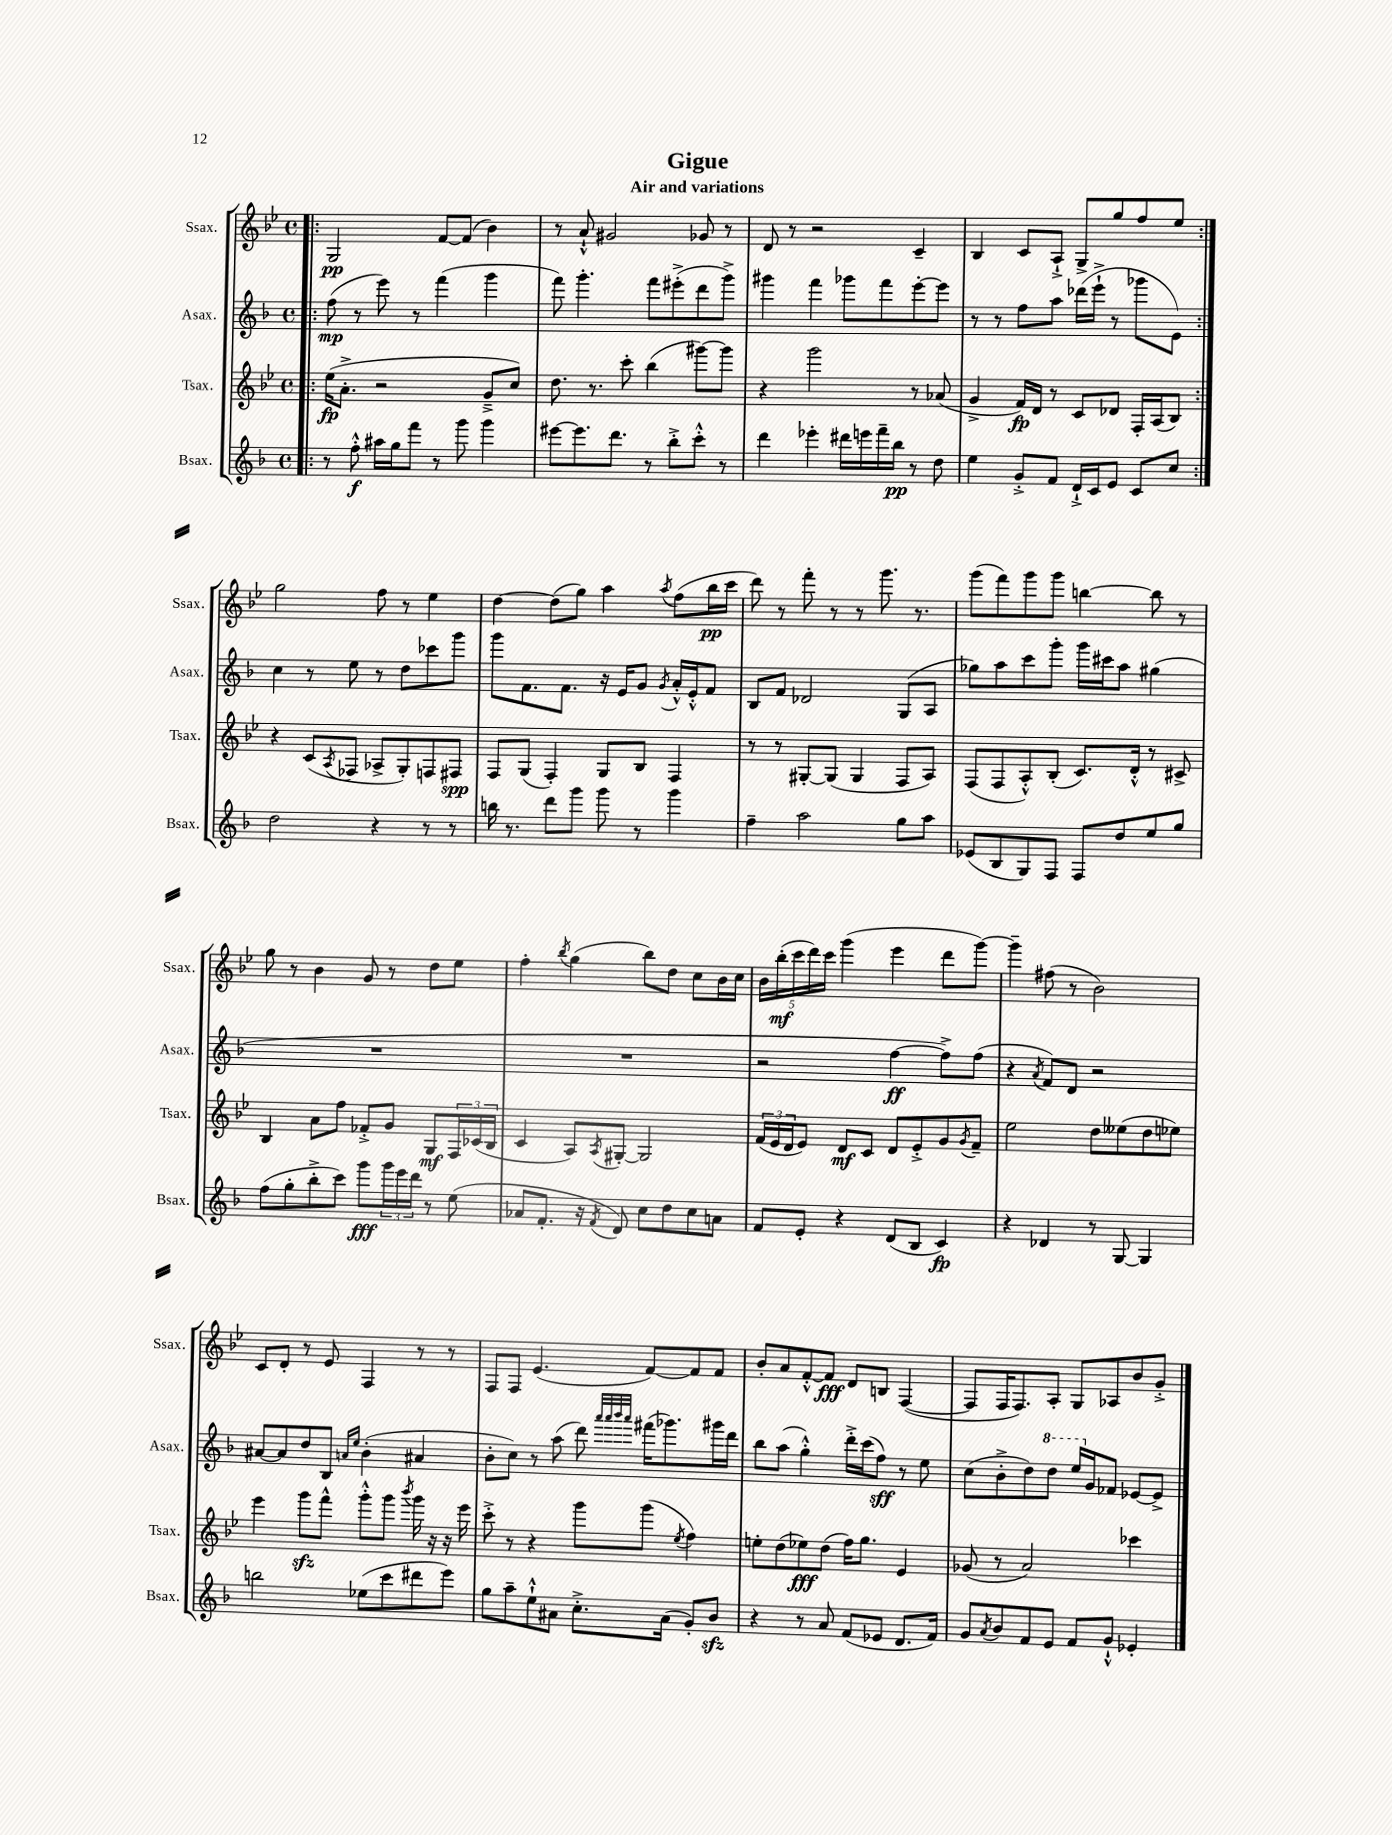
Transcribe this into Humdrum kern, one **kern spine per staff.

**kern	**kern	**kern	**kern
*staff4	*staff3	*staff2	*staff1
*clefG2	*clefG2	*clefG2	*clefG2
*k[b-]	*k[b-e-]	*k[b-]	*k[b-e-]
*M4/4	*M4/4	*M4/4	*M4/4
*met(c)	*met(c)	*met(c)	*met(c)
=!|:	=!|:	=!|:	=!|:
8r	(16ee-\LK	(8ff\	2G/
.	8.a'^\J	.	.
8ff'^^\	.	8r	.
16aa#\LL	2r	8eee\)	.
16gg\J	.	.	.
8fff\J	.	8r	.
8r	.	(4fff\	[8f/L
8ggg\	.	.	(8f/]J
4ggg\	8g~^/L	4ggg\	4b-\)
.	8cc/J)	.	.
=	=	=	=
[8eee#\L	8.dd\	8fff\)	8r
8.eee#\]	.	4.ggg'\	8a`^^/
.	8.r	.	.
.	.	.	2g#/
8.ddd\J	.	.	.
.	8ccc'\	.	.
8r	(4bb-\	8fff\L	.
8bb-'^\L	.	(8eee#'^\	.
8ccc'^^\J	[8ggg#\L)	8ddd\	8g-/
8r	8ggg#\]J	8ggg^\J)	8r
=	=	=	=
4ddd\	4r	4ggg#\	8d/
.	.	.	8r
4eee-'\	2ggg\	4fff\	2r
16ddd#\LL	.	8ggg-\L	.
16eee\	.	.	.
16fff~\	.	8fff\	.
16bb-\JJ	.	.	.
8r	8r	[8eee'\	4c~/
8dd\	(8a-/	8eee\]J	.
=	=	=	=
4ee\	4g^/	8r	4B-/
.	.	8r	.
8g'^/L	16f/LL)	8ff\L	8c/L
.	16d/JJ	.	.
8f/J	8r	8aa\J	8A`^/J
16d`^/LL	8c/L	(16ddd-\LL	8G^/L
16c/J	.	16eee`^\JJ	.
8e/J	8d-/J	8r	8gg/
8c/L	16F'/LL	8ggg-\L	8ff/
.	(16A/J	.	.
8cc/J	8B-/J)	8e\J)	8ee-/J
=:|!	=:|!	=:|!	=:|!
2dd\	4r	4cc\	2gg\
.	(8c/L	8r	.
.	8qA/	.	.
.	8F-/J	8ee\	.
4r	8A-^/L	8r	8ff\
.	8G'/)	8dd\L	8r
8r	8F/	8ccc-\	4ee-\
8r	8F#/J	8ggg\J	.
=	=	=	=
16bb\	8F/L	8ggg\L	[4dd\
8.r	.	.	.
.	(8G/J	8.f\	.
8ddd\L	4F'/)	.	(8dd\]L
.	.	8.f\J	.
8ggg\J	.	.	8gg\J)
8ggg\	8G/L	16r	4aa\
.	.	16e/LK	.
8r	8B-/J	8g/J	.
.	.	8qg/	8qaa/
4ggg\	4F/	16a'^^/LL	(8ff\L
.	.	16e'^^/J	.
.	.	8f/J	16bb-\L
.	.	.	16ccc\JJ
=	=	=	=
4ff~\	8r	8B-/L	8ddd\)
.	8r	8f/J	8r
2aa\	[8G#'/L	2d-/	8fff'\
.	(8G#/]J	.	8r
.	4G#/	.	8r
.	.	.	8.ggg\
8gg\L	8F/L	(8G/L	.
.	.	.	8.r
8aa\J	8A/J)	8A/J	.
=	=	=	=
(8e-/L	(8F/L	8gg-\L)	(8ggg\L
8B-/	8F/	8aa\	8fff\)
8G/)	8A'^^/)	8ccc\	8ggg\
8F/J	(8B-'/J	8ggg'\J	8ggg\J
8F/L	8.c/L)	16ggg\LL	[4bb\
.	.	16ccc#\J	.
8dd/	.	8aa\J	.
.	16d'^^/Jk	.	.
8ee/	8r	(4gg#\	8bb\]
8gg/J	8c#^/	.	8r
=	=	=	=
(8ff\L	4B-/	1r	8gg\
8gg'\	.	.	8r
8bb-'^\	8a\L	.	4b-\
8ccc\J)	8ff\J	.	.
8ggg\L	8f-'^/L	.	8g/
24ggg\L	8g/J	.	8r
24eee\	.	.	.
24ddd\JJ	.	.	.
8r	8G/L	.	8dd\L
(8ee\	24F/L	.	8ee-\J
.	(24c-/	.	.
.	24B-/JJ	.	.
=	=	=	=
8a-/L	4c/	1r	4ff'\
8.f'/J	.	.	.
.	.	.	8qbb-/
.	8A/L)	.	(4gg\
16r	.	.	.
8qf/	8qA/	.	.
8d/)	[8G#'/J	.	.
8cc\L	2G#/]	.	8bb-\L)
8dd\	.	.	8dd\J
8cc\	.	.	8cc\L
8a\J	.	.	16b-\L
.	.	.	16cc\JJ
=	=	=	=
8f/L	(24f/LL	2r	20b-\LL
.	24e-/	.	.
.	.	.	(20bb-'\
.	24d/J	.	.
.	.	.	20ccc\
8e'/J	8e-/J)	.	.
.	.	.	20ddd\)
.	.	.	20ccc\JJ
4r	8d/L	.	(4ggg\
.	8c/J	.	.
(8d/L	8d/L	[4ff\	4eee-\
8B-/J	8e-'^/	.	.
4c/)	8g/	8ff^\]L)	8ddd\L
.	8qg/	.	.
.	8f~/J	(8ff\J	[8ggg\J)
=	=	=	=
4r	2ee-\	4r	4ggg~\]
.	.	8qa/	.
4d-/	.	8f/L)	(8ff#\
.	.	8d/J	8r
8r	8dd\L	2r	2b-\)
[8G/	(8ee--\	.	.
4G/]	8dd\	.	.
.	8ee-\J)	.	.
=	=	=	=
2bb\	4eee-\	[8a#/L	8c/L
.	.	8a#/]	8d'/J
.	8ggg\L	8dd/	8r
.	8fff^^\J	8B-/J	8e-/
.	.	16qqa/LL	.
.	.	16qqee/JJ	.
(8ee-\L	8ggg'^^\L	(4b-'\	4F/
8ccc\	8ggg\J	.	.
.	8qbbb-/	.	.
8ddd#\	16ggg\	4a#/	8r
.	16r	.	.
8eee\J)	16r	.	8r
.	16eee-\	.	.
=	=	=	=
8gg\L	8ccc'^\	8b-'\L	8F/L
8aa~\	8r	8cc\J)	8F/J
8ee`^^\	4r	8r	(4.e-/
8a#\J	.	(8aa\	.
8.cc'^\L	8ggg\L	8ddd\)	.
.	.	32qqaaa/LLL	.
.	.	32qqaaa/	.
.	.	32qqbbb-/	.
.	.	32qqaaa/JJJ	.
.	(8ggg\J	(16fff#\LK	[8f/L)
(16a#\Jk	.	8.ggg-\)	.
.	8qee-/	.	.
8g'/L)	4ff\)	.	8f/]
8b-/J	.	16ggg#\L	8f/J
.	.	16ddd\JJ	.
=	=	=	=
4r	8ee'\L	8bb-\L	8b-'/L
.	(8dd\	(8aa\J	8a/
8r	8ee-\)	4gg'^^\)	[8f'^^/
8a/	(8dd\J	.	8f/]J
(8f/L	16ff\LK)	16ddd'^\LL	8d/L
.	8.gg\J	(16ccc\J	.
8e-/J	.	8ff\J)	8B/J
8.d/L	4e-/	8r	([4F/
.	.	8ee\	.
16f/Jk)	.	.	.
=	=	=	=
8g/L	(8g-/	(8cc\L	8F/]L
8qa/	.	.	.
8b-/	8r	8b-'^\	16F/K
.	.	.	8.F/)
8f/	2a/)	8dd\)	.
8e/J	.	8ddd\J	8A'/J
8f/L	.	16eee/LL	8G/L
.	.	16g/J	.
8g`^^/J	.	8f-/J	8A-/
4e-'/	4ccc-\	[8e-/L	8b-/
.	.	8e-^/]J	8g'^/J
==	==	==	==
*-	*-	*-	*-
